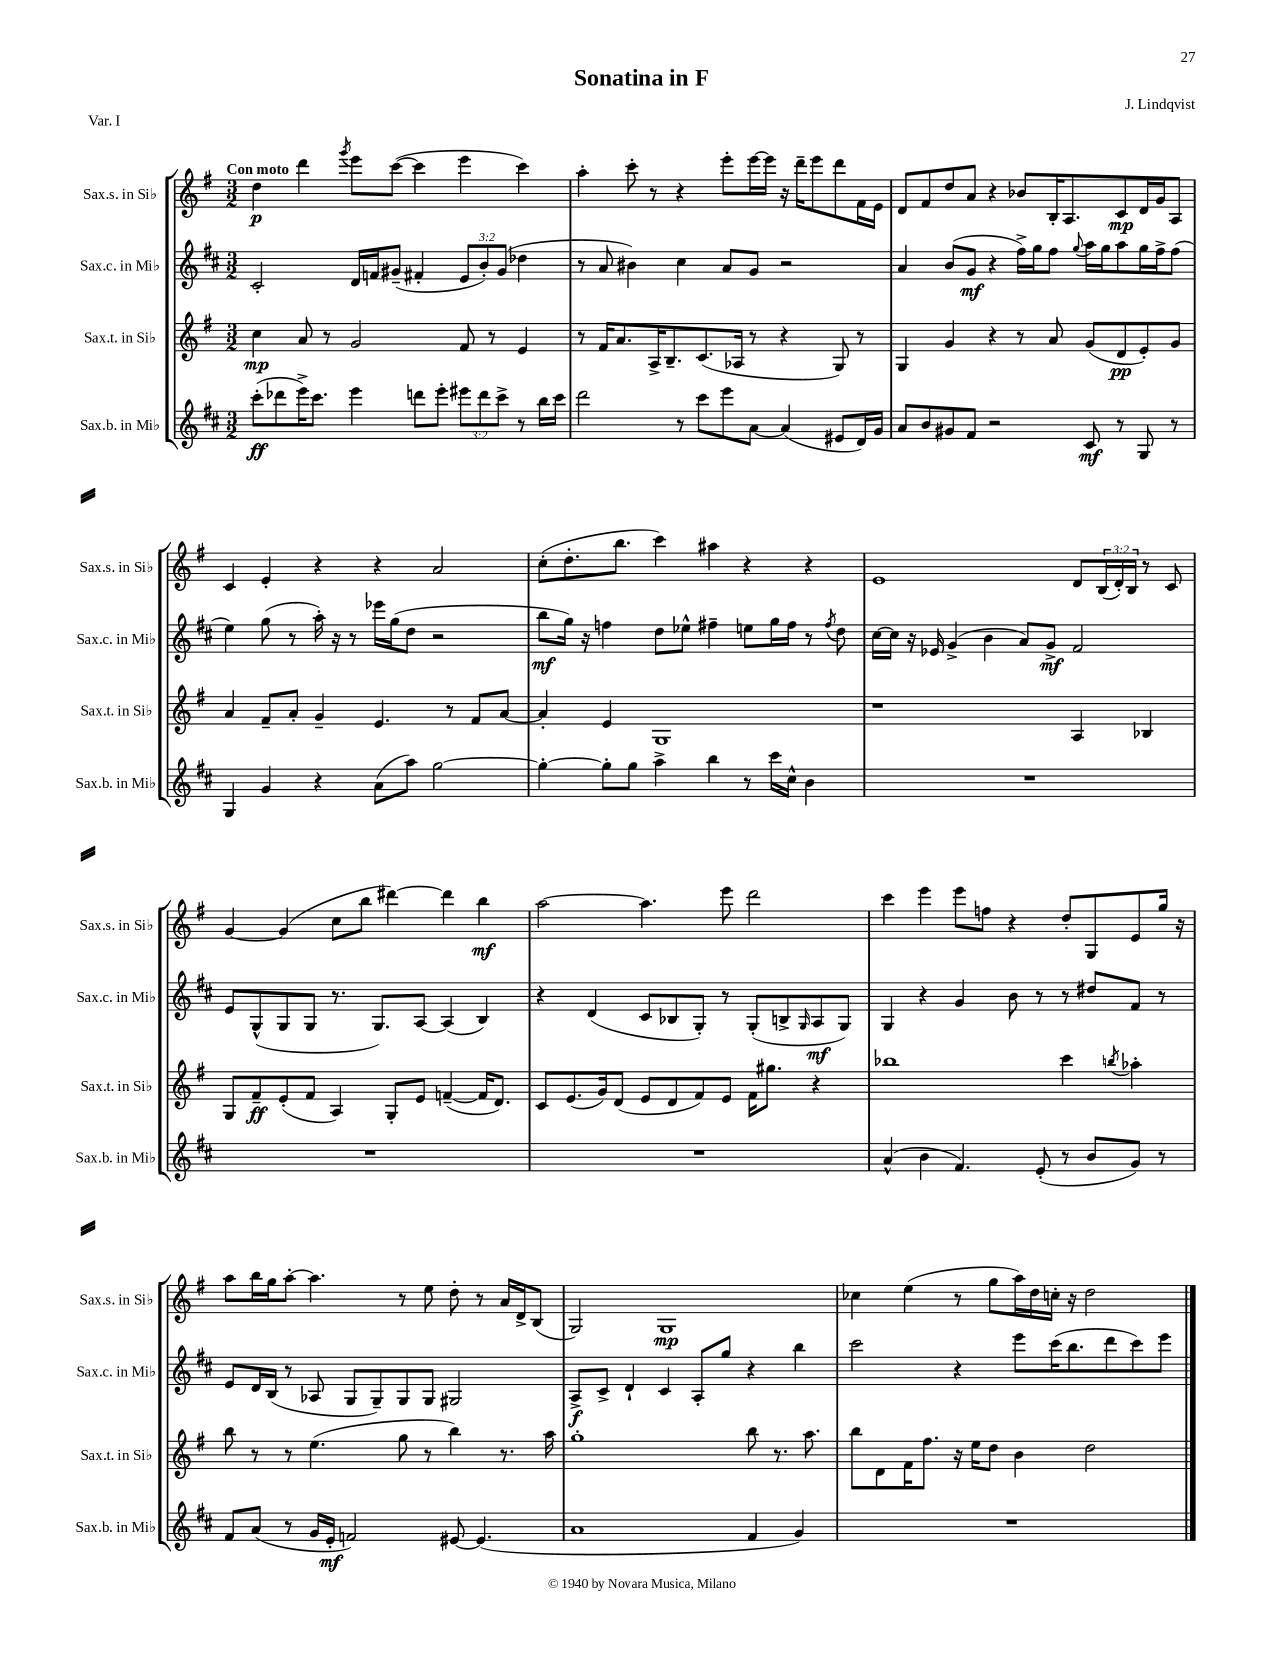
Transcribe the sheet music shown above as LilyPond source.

\header { title = "Sonatina in F" composer = "J. Lindqvist" piece = "Var. I" }
<<
\new StaffGroup <<
\new Staff = "s0" \with { instrumentName = "Sax.s. in Sib" shortInstrumentName = "Sax.s. in Sib" } {
    \clef treble \key g \major \numericTimeSignature \time 3/2 \override Staff.TupletNumber.text = #tuplet-number::calc-fraction-text \tempo "Con moto"
    d''4\p d'''4 \acciaccatura { g'''8 } e'''8 c'''8~( c'''4 e'''4 c'''4) |
    a''4-. c'''8-. r8 r4 e'''8-. e'''16~ e'''16 r16 d'''16-- e'''8 d'''8 fis'16 e'16 |
    d'8 fis'8 d''8 a'8 r4 bes'8 b16-. a8. c'8\mp d'16 g'16 a8 |
    c'4 e'4-. r4 r4 a'2 |
    c''8-.( d''8.-. b''8. c'''4) ais''4 r4 r4 |
    e'1 d'8 \tuplet 3/2 { b16( d'16-.) b16 } r8 c'8 |
    g'4~ g'4( c''8 b''8 dis'''4~) dis'''4 b''4\mf |
    a''2~ a''4. e'''8 d'''2 |
    c'''4 e'''4 e'''8 f''8 r4 d''8-. g8 e'8 g''16 r16 |
    a''8 b''16 g''16 a''8~-. a''4. r8 e''8 d''8-. r8 a'16 d'16-> b8( |
    g2) g1\mp |
    ces''4 e''4( r8 g''8 a''16) d''16 c''16-. r16 d''2 \bar "|." |
}
\new Staff = "s1" \with { instrumentName = "Sax.c. in Mib" shortInstrumentName = "Sax.c. in Mib" } {
    \clef treble \key d \major \numericTimeSignature \time 3/2 \override Staff.TupletNumber.text = #tuplet-number::calc-fraction-text
    cis'2-. d'16 f'16 gis'8--( fis'4-. \tuplet 3/2 { e'8 b'8-.) gis'8( } des''4 |
    r8 a'8 bis'4) cis''4 a'8 g'8 r2 |
    a'4 b'8( g'8\mf r4 fis''16->) g''16 fis''8 \appoggiatura { g''8 } a''16 g''16 a''8 g''16 fis''16-> fis''8( |
    e''4) g''8( r8 a''16-.) r16 r8 ees'''16 g''16( d''8 r2 |
    b''8\mf g''16) r16 f''4 d''8 ees''8-^ fis''4-- e''8 g''16 fis''16 r8 \acciaccatura { fis''8 } d''8 |
    cis''16~ cis''16 r16 ees'16 g'4->( b'4 a'8) g'8->\mf fis'2 |
    e'8 g8-^( g8 g8 r8. g8.) a8~ a4( b4) |
    r4 d'4( cis'8 bes8 g8-.) r8 g8-.( b8-> \grace { g16 } a8\mf g8) |
    g4 r4 g'4 b'8 r8 r8 dis''8 fis'8 r8 |
    e'8 d'16 b16( r8 aes8 g8 g8--) g8 g8 gis2 |
    a8->\f cis'8-> d'4-! cis'4 a8-. g''8 r4 b''4 |
    cis'''2 r4 e'''8 cis'''16( b''8. d'''8 cis'''8) e'''8 \bar "|." |
}
\new Staff = "s2" \with { instrumentName = "Sax.t. in Sib" shortInstrumentName = "Sax.t. in Sib" } {
    \clef treble \key g \major \numericTimeSignature \time 3/2
    c''4\mp a'8 r8 g'2 fis'8 r8 e'4 |
    r8 fis'16 a'8. a16-> b8.-- c'8.( aes16 r8 r4 g8) r8 |
    g4 g'4 r4 r8 a'8 g'8( d'8\pp e'8-.) g'8 |
    a'4 fis'8-- a'8-. g'4-- e'4. r8 fis'8 a'8~ |
    a'4-. e'4 g1 |
    r1 a4 bes4 |
    g8 fis'8--\ff e'8-.( fis'8 a4) g8-. e'8 f'4~--( f'16 d'8.) |
    c'8 e'8.( g'16) d'8( e'8 d'8 fis'8) e'8 fis'16 gis''8. r4 |
    bes''1 c'''4 \acciaccatura { b''8 } aes''4-. |
    b''8 r8 r8 e''4.( g''8 r8 b''4) r8. a''16 |
    g''1-. b''8 r8. a''8. |
    b''8 d'8 fis'16 fis''8. r16 e''16 d''8 b'4 d''2 \bar "|." |
}
\new Staff = "s3" \with { instrumentName = "Sax.b. in Mib" shortInstrumentName = "Sax.b. in Mib" } {
    \clef treble \key d \major \numericTimeSignature \time 3/2 \override Staff.TupletNumber.text = #tuplet-number::calc-fraction-text
    cis'''8-.\ff( des'''8 e'''16->) cis'''8. e'''4 d'''8 e'''8-. \tuplet 3/2 { eis'''8 d'''8 cis'''8-> } r8 b''16 cis'''16 |
    d'''2 r8 cis'''8 e'''8 a'8~ a'4( eis'8 d'16) g'16 |
    a'8 b'8 gis'8 fis'8 r2 cis'8\mf r8 g8 r8 |
    g4 g'4 r4 a'8( a''8) g''2~ |
    g''4~-. g''8-. g''8 a''4-> b''4 r8 cis'''16 cis''16-^ b'4 |
    R1. |
    R1. |
    R1. |
    a'4-^( b'4 fis'4.) e'8-.( r8 b'8 g'8) r8 |
    fis'8 a'8( r8 g'16 e'16-.\mf f'2) eis'8~ eis'4.( |
    a'1 fis'4 g'4) |
    R1. \bar "|." |
}
>>
>>
\layout { \context { \Score \remove "Bar_number_engraver" } }
